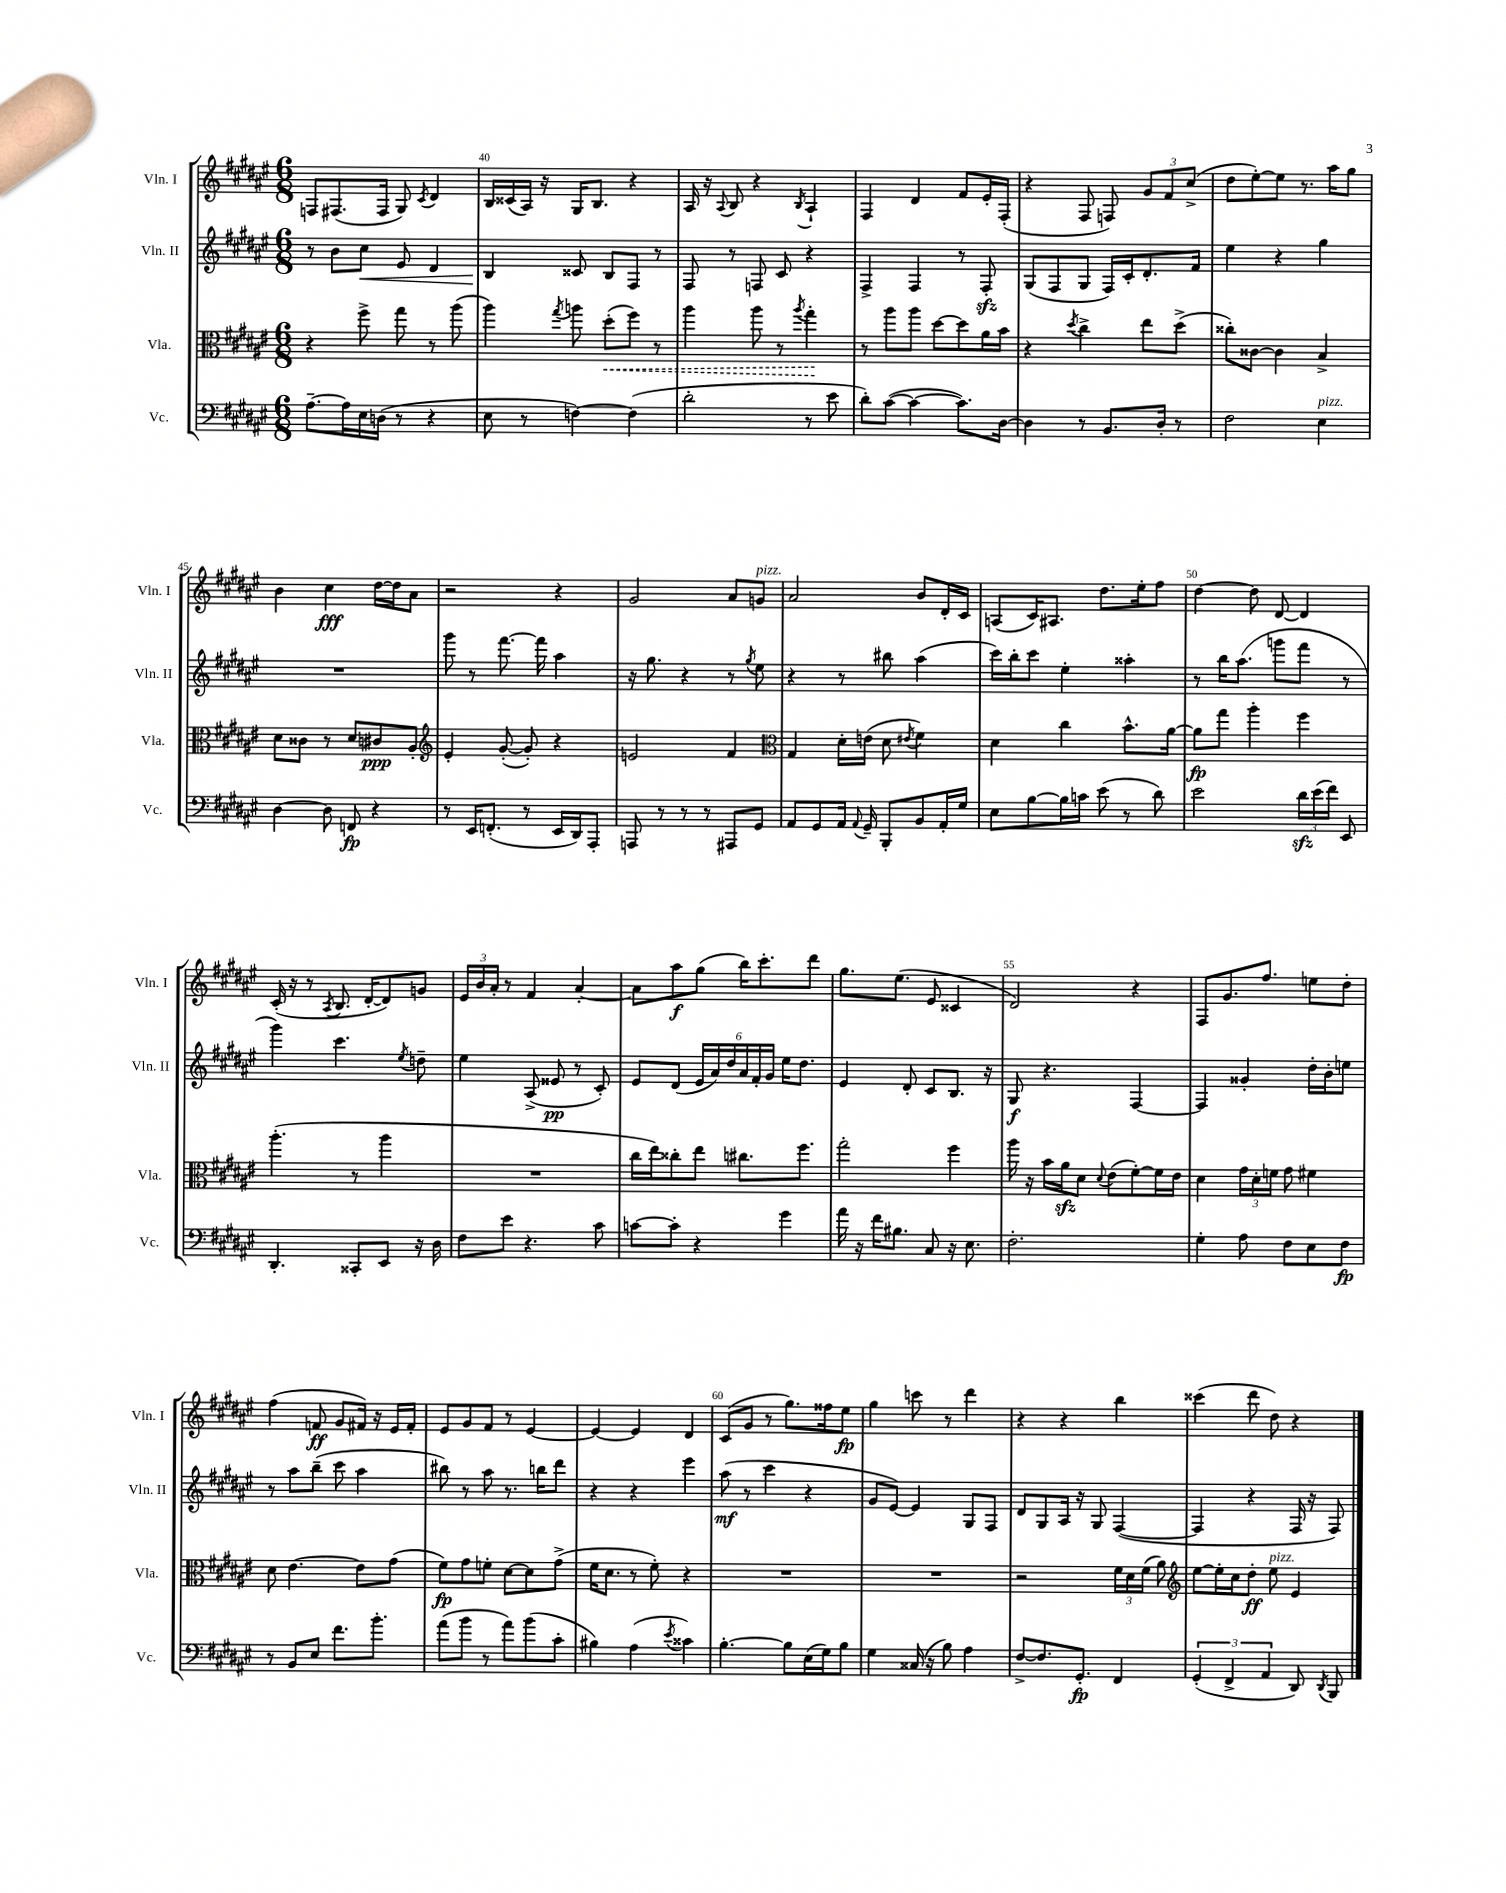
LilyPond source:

<<
\new StaffGroup <<
\new Staff = "s0" \with { instrumentName = "Vln. I" shortInstrumentName = "Vln. I" } {
    \clef treble \key fis \major \numericTimeSignature \time 6/8
    \autoBeamOff f8[ fis8.( fis16] gis8) \acciaccatura { cis'8 } dis'4 |
    b16[ cisis'16( ais16]) r16 gis16[ b8.] r4 |
    ais16 r16 \appoggiatura { ais8 } b8 r4 \acciaccatura { b8 } ais4-! |
    fis4 dis'4 fis'8[ eis'16-. fis16]-.( |
    r4 fis8 f8) \tuplet 3/2 { gis'8[ fis'8 cis''8]->( } |
    dis''8[ eis''8~-.) eis''8] r8. ais''16[ gis''8] |
    b'4 cis''4\fff dis''16[~ dis''16 ais'8] |
    r2 r4 |
    gis'2 ais'8[ g'8]^\markup { \italic "pizz." } |
    ais'2 b'8[ dis'16-. cis'16] |
    a8[( cis'16) ais8.] dis''8.[ eis''16-. fis''8] |
    dis''4~ dis''8 dis'8~ dis'4 |
    cis'16-.( r16 r8 \acciaccatura { ais8 } b8. dis'16[~-. dis'8) g'8] |
    \tuplet 3/2 { eis'16[ b'16 ais'16]-. } r8 fis'4 ais'4~-. |
    ais'8[ ais''8\f gis''8]( b''16[) cis'''8.-. dis'''8] |
    gis''8.[ eis''8.]( eis'8 cisis'4 |
    dis'2) r4 |
    fis8[ gis'8. fis''8.] e''8[ dis''8]-. |
    fis''4( f'8\ff gis'8[ fis'16]) r16 eis'16[ fis'16]-. |
    eis'8[ gis'8 fis'8] r8 eis'4~ |
    eis'4~ eis'4 dis'4 |
    cis'8[( gis'8] r8 gis''8.[) fisis''16 eis''8]\fp |
    gis''4 c'''8 r8 dis'''4 |
    r4 r4 b''4 |
    cisis'''4( dis'''8 dis''8) r4 \bar "|." |
}
\new Staff = "s1" \with { instrumentName = "Vln. II" shortInstrumentName = "Vln. II" } {
    \clef treble \key fis \major \numericTimeSignature \time 6/8
    \autoBeamOff r8 b'8[ cis''8]\< eis'8 dis'4 |
    b4\! cisis'8 b8[ fis8] r8 |
    fis8 r8 f8 cis'8 r4 |
    fis4-> fis4 r8 fis8-.\sfz |
    gis8[( fis8 gis8] fis16[) cis'16-. dis'8.-. fis'16] |
    eis''4 r4 gis''4 |
    R2. |
    gis'''8 r8 fis'''8.~ fis'''16 ais''4 |
    r16 gis''8. r4 r8 \acciaccatura { gis''8 } eis''8 |
    r4 r8 bis''8 ais''4( |
    cis'''16[) b''16-. cis'''8] eis''4-. aisis''4-. |
    r8 b''16[ ais''8.]( g'''8[ fis'''8] r8 |
    gis'''4) cis'''4. \acciaccatura { eis''8 } d''8-- |
    eis''4 ais8->( eisis'8\pp r8 cis'8-.) |
    eis'8[ dis'8]( \tuplet 6/4 { eis'16[ ais'16) dis''16 ais'16 fis'16-. gis'16] } eis''16[ dis''8.] |
    eis'4 dis'8-. cis'8[ b8.] r16 |
    gis8\f r4. fis4~ |
    fis4 gisis'4-. dis''16[-. b'16-. e''8] |
    r8 ais''8[ b''8]--( cis'''8 ais''4 |
    bis''8) r8 ais''8 r8. b''16[ dis'''8] |
    r4 r4 eis'''4 |
    ais''8\mf( r8 cis'''4 r4 |
    gis'8[ eis'8]~) eis'4 gis8[ fis8] |
    dis'8[ gis8 ais16] r16 gis8 fis4~( |
    fis4 r4 fis16 r16 fis8) \bar "|." |
}
\new Staff = "s2" \with { instrumentName = "Vla." shortInstrumentName = "Vla." } {
    \clef alto \key fis \major \numericTimeSignature \time 6/8
    \autoBeamOff r4 fis''8-> gis''8 r8 ais''8( |
    ais''4) \acciaccatura { gis''8 } a''8 \once \override Hairpin.style = #'dashed-line dis''8[-.\<( fis''8]) r8 |
    ais''4 ais''8 r8 \acciaccatura { ais''8 } gis''4-.\! |
    r8 ais''8[ ais''8] dis''8[~ dis''8 ais'16 b'16] |
    r4 \acciaccatura { dis''8 } cis''4-> eis''8[ dis''8]->( |
    cisis''8[-.) cisis'8]~ cisis'4 b4-> |
    dis'8[ cisis'8] r8 dis'8[ cis'8\ppp ais8]-. |
    \clef treble eis'4-. gis'8~-.( gis'8-.) r4 |
    e'2 fis'4 |
    \clef alto gis4 dis'16[-. e'16]( dis'8 \acciaccatura { eis'8 } fis'4) |
    dis'4 cis''4 b'8.[-^ ais'16]~ |
    ais'8[\fp gis''8] ais''4-. fis''4 |
    ais''4.-.( r8 ais''4 |
    R2. |
    cis''16[ eis''16) cisis''8-. eis''8] cis''8.[ fis''8.] |
    gis''2-. fis''4 |
    ais''16 r16 b'16[ ais'16\sfz dis'8] \appoggiatura { dis'8 } eis'8[( fis'8~-.) fis'16 eis'16] |
    dis'4 \tuplet 3/2 { gis'16[ dis'16-. f'16] } gis'8 fis'4 |
    dis'8 eis'4.~ eis'8[ gis'8]( |
    fis'8[\fp) gis'8 f'8]-. dis'8[~ dis'8 gis'8]->( |
    fis'16[ dis'8.] r8 fis'8-.) r4 |
    R2. |
    R2. |
    r2 \tuplet 3/2 { fis'16[ dis'16 fis'16]( } ais'8) |
    \clef treble eis''8[~ eis''16-. cis''16 dis''8]-.\ff eis''8^\markup { \italic "pizz." } eis'4 \bar "|." |
}
\new Staff = "s3" \with { instrumentName = "Vc." shortInstrumentName = "Vc." } {
    \clef bass \key fis \major \numericTimeSignature \time 6/8
    \autoBeamOff ais8.[~-- ais16 eis16 d16]( r8 r4 |
    eis8 r8 f4~) f4( |
    dis'2-. r8 eis'8 |
    dis'8[-.) cis'8]~( cis'4~ cis'8.[) dis16]~ |
    dis4 r8 b,8.[ dis16]-. r8 |
    fis2 eis4^\markup { \italic "pizz." } |
    dis4~ dis8 f,8\fp r4 |
    r8 eis,16[ f,8.]-.( r8 eis,16[ dis,16) ais,,8]-. |
    a,,8 r8 r8 r8 ais,,8[ gis,8] |
    ais,8[ gis,8 ais,16] \appoggiatura { ais,8 } gis,16-- b,,8[-. b,8 ais,16-. gis16] |
    eis8[ b8~ b16 c'16] eis'8( r8 dis'8) |
    eis'2 \tuplet 3/2 { dis'16[\sfz eis'16( fis'16]) } eis,8 |
    dis,4.-. cisis,8[-. eis,8] r16 dis16 |
    fis8[ eis'8] r4. cis'8 |
    c'8[~ c'8]-. r4 gis'4 |
    ais'16 r16 fis'16[ bis8.] cis8 r16 eis8. |
    fis2.-. |
    gis4-. ais8 fis8[ eis8 fis8]\fp |
    r8 b,8[ eis8] fis'8.[ b'8.]-. |
    ais'8[( b'8] r8 ais'8[) b'8( cis'8]-. |
    bis4) ais4( \acciaccatura { eis'8 } cisis'4) |
    b4.~-. b8[ eis16( gis16) b8] |
    gis4 cisis16( r16 b8) ais4 |
    fis8[~-> fis8. gis,8.]-.\fp fis,4 |
    \tuplet 3/2 { gis,4-.( fis,4-> ais,4 } dis,8) \acciaccatura { dis,8 } b,,8 \bar "|." |
}
>>
>>
\layout { \context { \Score currentBarNumber = #39 \override BarNumber.break-visibility = ##(#f #t #t) barNumberVisibility = #(every-nth-bar-number-visible 5) } }
